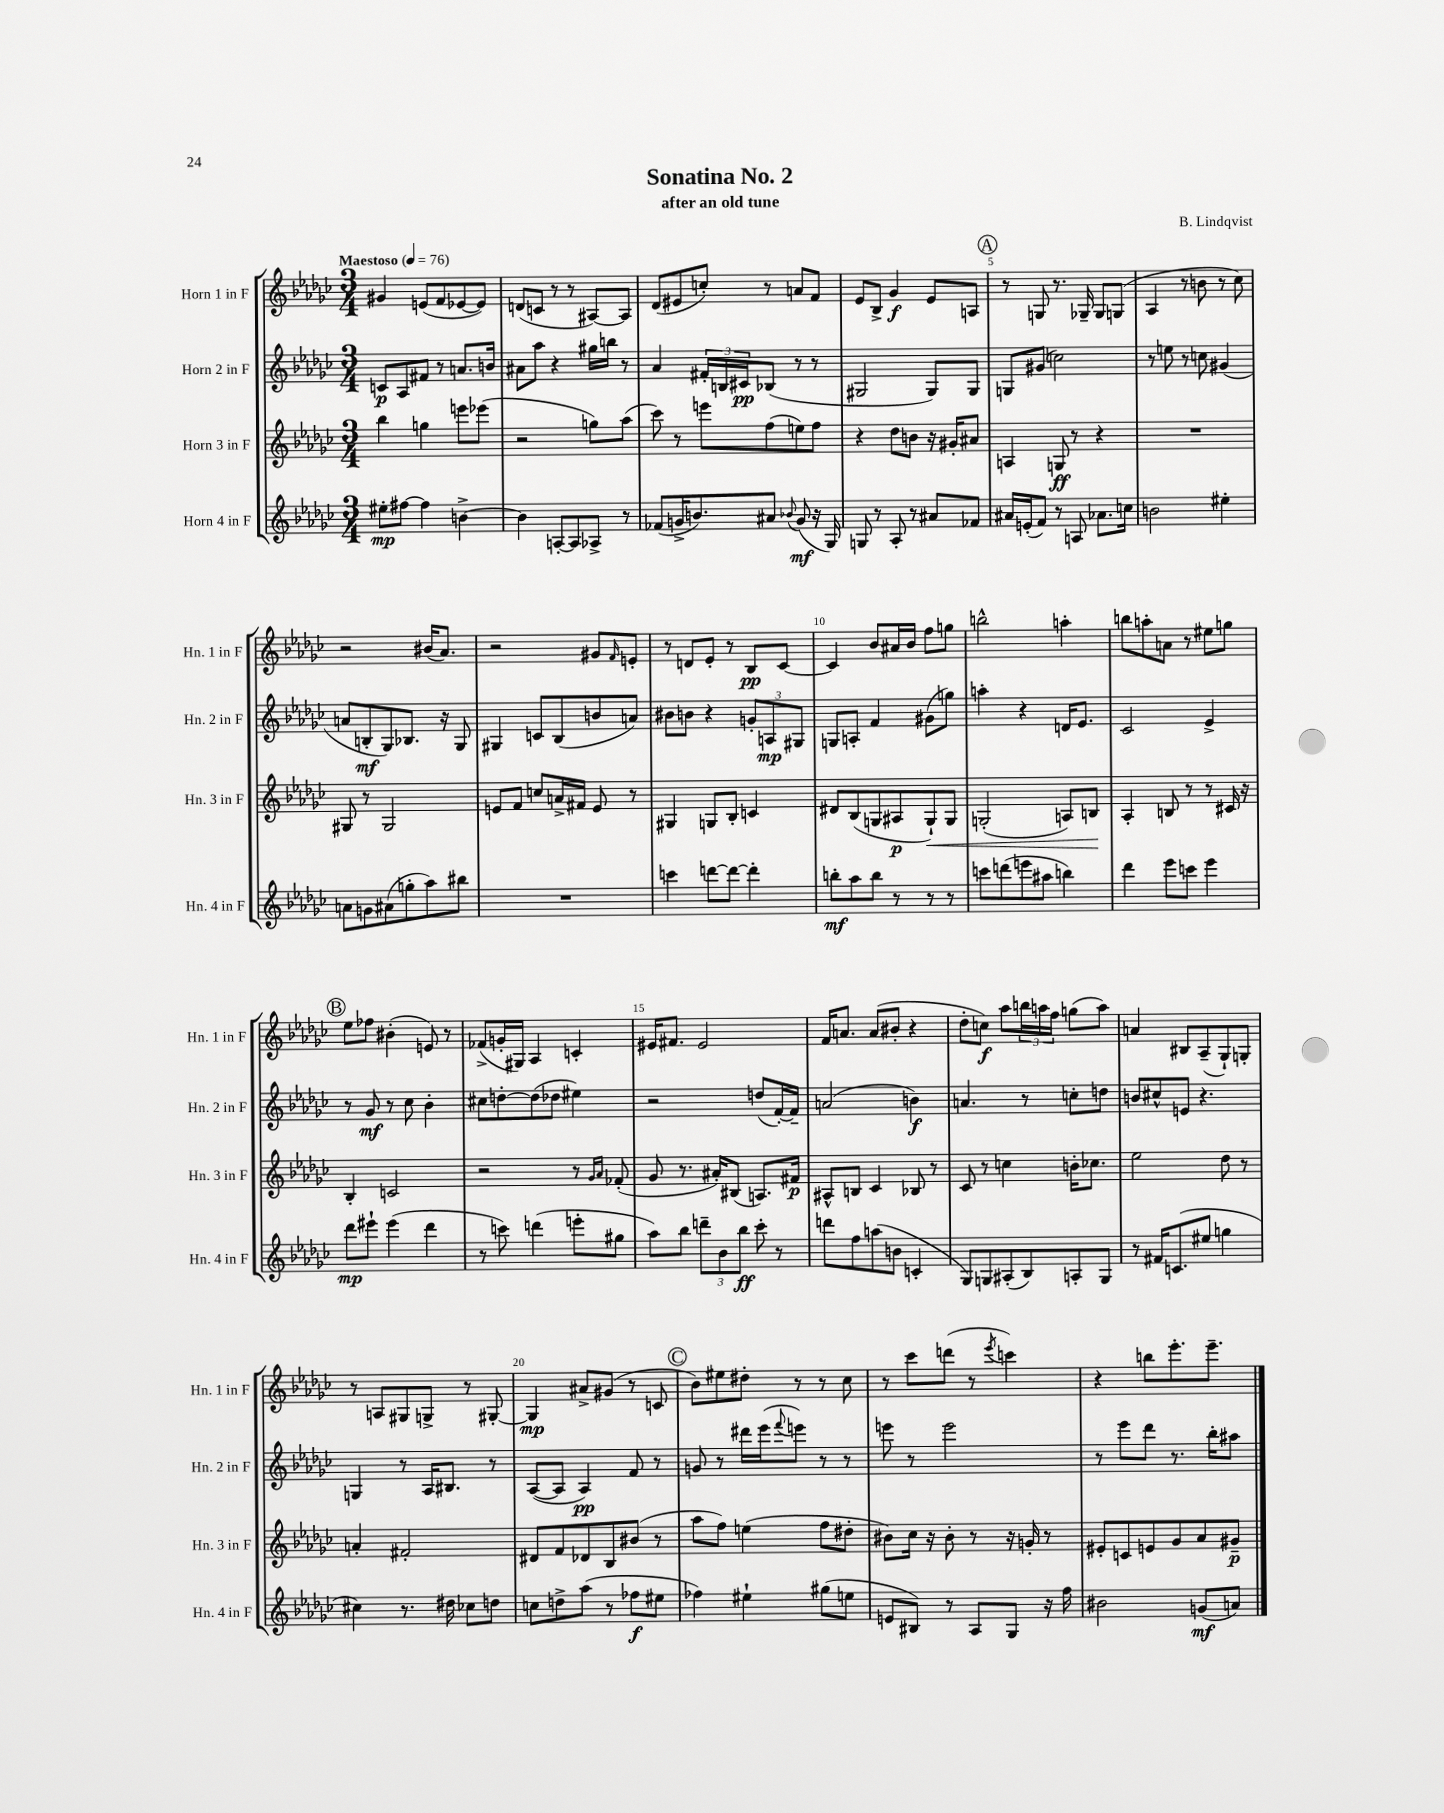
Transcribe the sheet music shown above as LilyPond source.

\header { title = "Sonatina No. 2" composer = "B. Lindqvist" subtitle = "after an old tune" }
<<
\new StaffGroup <<
\new Staff = "s0" \with { instrumentName = "Horn 1 in F" shortInstrumentName = "Hn. 1 in F" } {
    \clef treble \key ges \major \numericTimeSignature \time 3/4 \tempo "Maestoso" 4 = 76
    gis'4 e'8( f'8 ees'8~ ees'8) |
    d'8( c'8 r8 r8 ais8~) ais8 |
    des'8( eis'8 c''8-.) r8 a'8 f'8 |
    ees'8 bes8-> ges'4\f ees'8 a8 |
    \mark \markup { \circle "A" } r8 g8 r8. ges16-- ges8 g8( |
    aes4 r8 b'8 r8 ces''8) |
    r2 bis'16( aes'8.) |
    r2 gis'8 \grace { f'16 } e'8-. |
    r8 d'8 ees'8-. r8 bes8\pp ces'8~ |
    ces'4 bes'8 ais'16 bes'16 f''8 g''8 |
    b''2-^ a''4-. |
    b''8 a''8-. a'8 r8 eis''8 g''8 |
    \mark \markup { \circle "B" } ees''8 fes''8 bis'4-.( e'8) r8 |
    fes'8->( g'16-. gis16) aes4 c'4-. |
    eis'16 fis'8. eis'2 |
    f'16 a'8. a'8( bis'8-. r4 |
    des''8-. c''8\f) aes''8 \tuplet 3/2 { b''16 a''16 f''16 } g''8( a''8) |
    a'4 bis8 aes8--( ges8-!) g8-. |
    r8 a8 gis8 g8-> r8 gis8~-. |
    gis4\mp ais'8-> gis'8( r8 c'8 |
    \mark \markup { \circle "C" } bes'8) eis''8 dis''8-. r8 r8 ces''8 |
    r8 ces'''8 d'''8( r8 \acciaccatura { ees'''8 } c'''4) |
    r4 b''8 ees'''8.-. ees'''8.-- \bar "|." |
}
\new Staff = "s1" \with { instrumentName = "Horn 2 in F" shortInstrumentName = "Hn. 2 in F" } {
    \clef treble \key ges \major \numericTimeSignature \time 3/4
    c'8\p aes8 fis'8 r8 a'8. b'16 |
    ais'8 aes''8 r4 gis''16 b''16 r8 |
    aes'4 \tuplet 3/2 { fis'16-. b16 cis'16\pp } bes8( r8 r8 |
    gis2 gis8) gis8 |
    \mark \markup { \circle "A" } g8 gis'8( c''2) |
    r8 e''8 r8 c''8 gis'4( |
    a'8 b8-.\mf ges8) bes8. r16 ges8 |
    gis4 c'8 bes8( b'8 a'8) |
    bis'8 b'8 r4 \tuplet 3/2 { g'8-. a8\mp gis8 } |
    g8 a8-. f'4 gis'8( g''8) |
    a''4-. r4 d'16 ees'8. |
    ces'2 ees'4-> |
    \mark \markup { \circle "B" } r8 ges'8\mf r8 ces''8 bes'4-. |
    cis''8 d''8~-. d''8( des''8 eis''4) |
    r2 d''8( f'16~-.) f'16-- |
    a'2( b'4\f) |
    a'4. r8 c''8-. d''8 |
    b'8 cis''8-^ e'8 r4. |
    g4 r8 aes16 bis8. r8 |
    aes8~( aes8 aes4\pp) f'8 r8 |
    \mark \markup { \circle "C" } g'8 r8 dis'''16 ees'''16( \appoggiatura { f'''8 } e'''8) r8 r8 |
    e'''8 r8 e'''2 |
    r8 ees'''8 des'''8 r8. bes''16-. ais''8 \bar "|." |
}
\new Staff = "s2" \with { instrumentName = "Horn 3 in F" shortInstrumentName = "Hn. 3 in F" } {
    \clef treble \key ges \major \numericTimeSignature \time 3/4
    bes''4 g''4 e'''8 ees'''8( |
    r2 g''8) aes''8( |
    ces'''8) r8 e'''8 f''8( e''8) f''8 |
    r4 des''8 b'8 r16 gis'16-. ais'8 |
    \mark \markup { \circle "A" } a4 g8\ff r8 r4 |
    R2. |
    gis8 r8 gis2 |
    e'8 f'8 c''8 a'16-> fis'16 e'8 r8 |
    gis4 g8 bes8-. c'4 |
    dis'8 bes8( g8 ais8\p g8-!\<) g8 |
    g2-.( a8) b8\! |
    aes4-. b8 r8 r8 cis'16 r16 |
    \mark \markup { \circle "B" } bes4-. c'2 |
    r2 r8 \grace { ges'16 aes'16 } fes'8-.( |
    ges'8 r8. ais'16-.) bis8( a8.) fis'16\p |
    ais8-^ b8 ces'4 bes8 r8 |
    ces'8 r8 c''4 b'16-. ces''8. |
    ees''2 des''8 r8 |
    a'4-. fis'2-. |
    dis'8 f'8 des'8 bes8 bis'8( r8 |
    \mark \markup { \circle "C" } aes''8 f''8) e''4( f''8 dis''8-. |
    bis'8) ces''16 r16 bis'8-. r8 r16 g'16-. r8 |
    eis'8-. c'8 e'8 ges'8 aes'8 gis'8--\p \bar "|." |
}
\new Staff = "s3" \with { instrumentName = "Horn 4 in F" shortInstrumentName = "Hn. 4 in F" } {
    \clef treble \key ges \major \numericTimeSignature \time 3/4
    eis''8-.\mp fis''8~ fis''4 b'4~-> |
    b'4 a8~-. a8 aes8-> r8 |
    fes'8( g'16-> b'8.) ais'8 \appoggiatura { bes'8 } g'8\mf( r16 ges16) |
    g8 r8 aes8-. r8 ais'8 fes'8 |
    \mark \markup { \circle "A" } ais'16 e'16-.( f'8) r8 a8 aes'8. c''16 |
    b'2 eis''4-. |
    a'8 g'8 ais'8( g''8-. aes''8) bis''8 |
    R2. |
    c'''4 d'''8~ d'''8~ d'''4-. |
    b''8-.\mf aes''8 b''8 r8 r8 r8 |
    c'''8 d'''8( e'''8 ais''8 b''4) |
    des'''4 ees'''8 c'''8 ees'''4 |
    \mark \markup { \circle "B" } des'''8\mp eis'''8-! eis'''4( des'''4 |
    r8 c'''8) d'''4( e'''8-. gis''8 |
    aes''8) bes''8 \tuplet 3/2 { d'''8-- bes'8 bes''8\ff } ces'''8-. r8 |
    d'''8 f''8 a''8( b'8 c'4-. |
    ges8) g8 ais8-.( bes8) a8-. g8 |
    r8 fis'16 c'8.( eis''8 g''4 |
    cis''4) r8. dis''16 ces''8 d''8 |
    c''8 d''8-> aes''8( r8 fes''8\f eis''8 |
    \mark \markup { \circle "C" } fes''4) eis''4-! gis''8( e''8 |
    e'8 bis8) r8 aes8 ges8 r16 f''16 |
    bis'2 g'8\mf( a'8) \bar "|." |
}
>>
>>
\layout { \context { \Score \override BarNumber.break-visibility = ##(#f #t #t) barNumberVisibility = #(every-nth-bar-number-visible 5) } }
